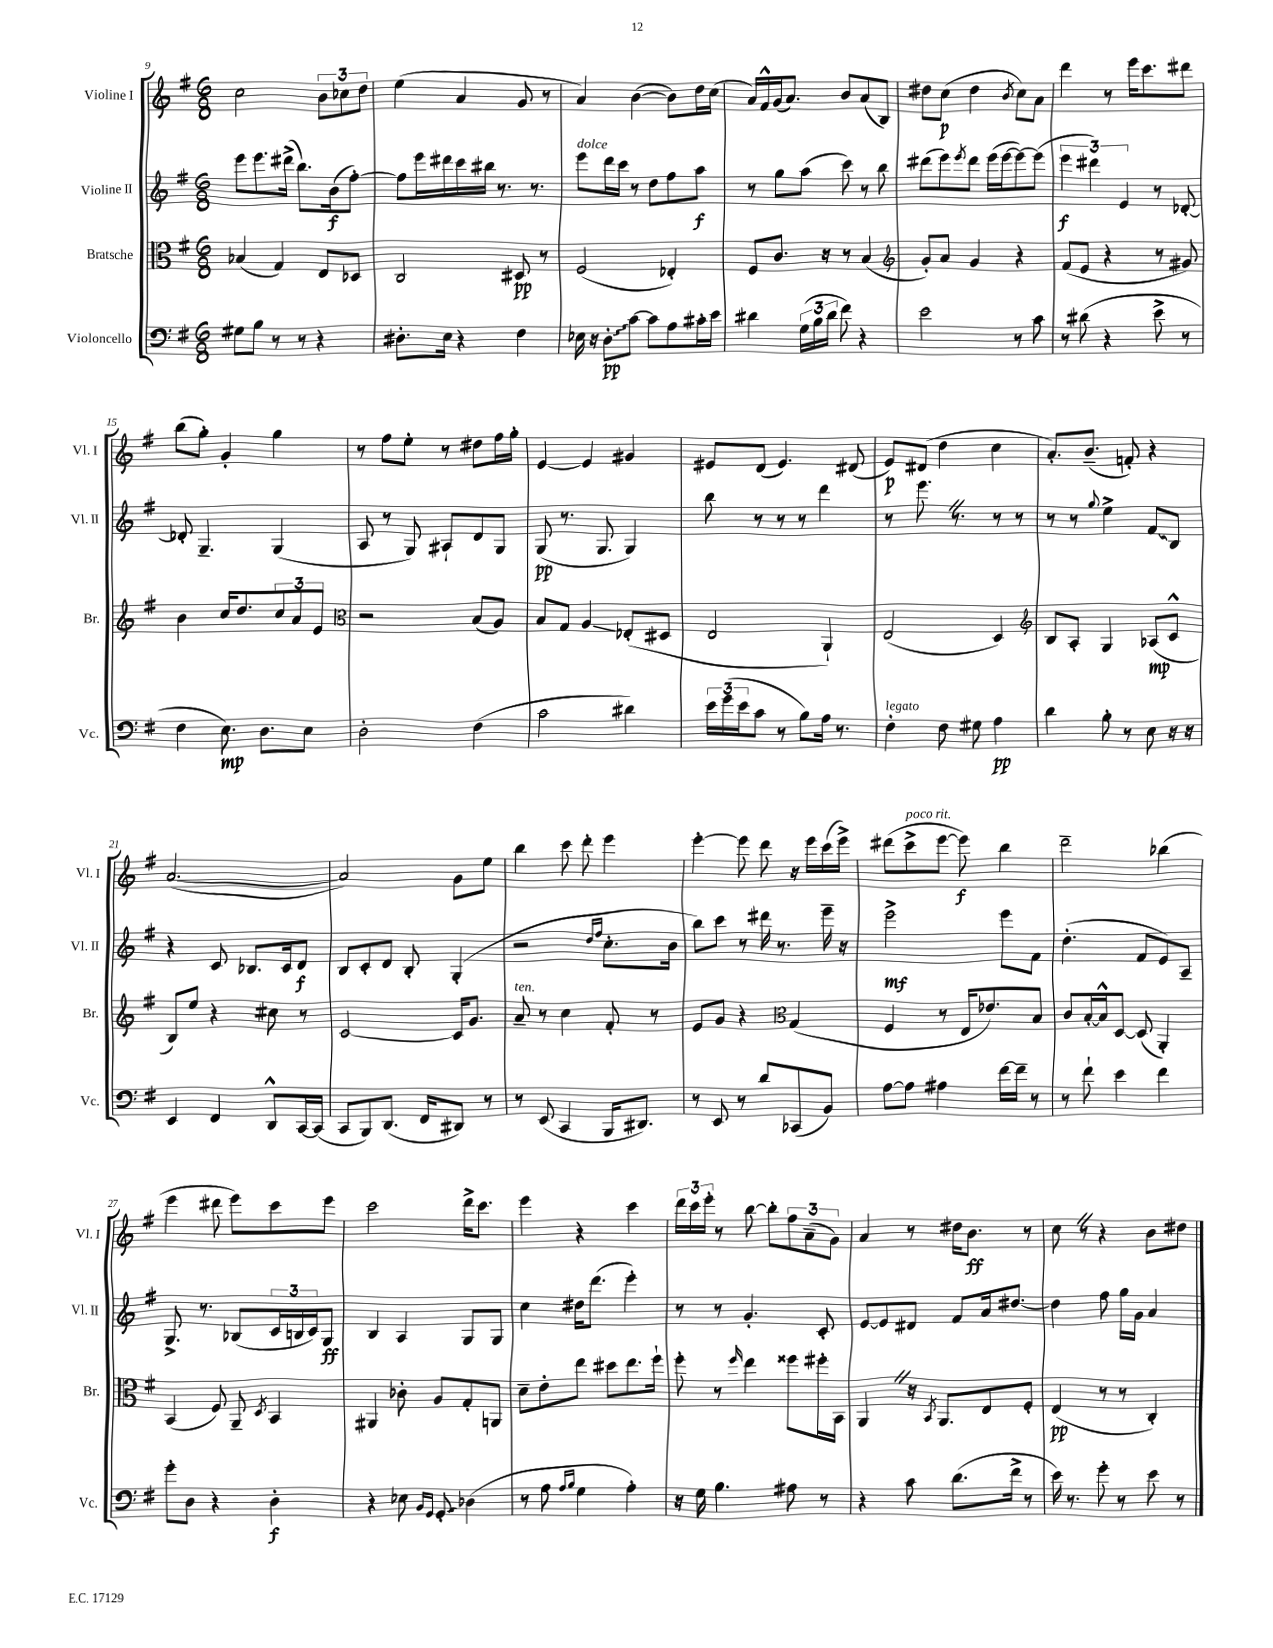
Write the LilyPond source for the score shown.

<<
\new StaffGroup <<
\new Staff = "s0" \with { instrumentName = "Violine I" shortInstrumentName = "Vl. I" } {
    \clef treble \key g \major \numericTimeSignature \time 6/8
    c''2 \tuplet 3/2 { b'8 ces''8 d''8 } |
    e''4( a'4 g'8 r8 |
    a'4) b'4~( b'8) d''16 c''16( |
    a'16) fis'16-^ g'16( a'8.) b'8 a'8( b8) |
    dis''8 c''8\p( dis''4 \acciaccatura { b'8 } c''8) a'8 |
    d'''4 r8 e'''16 c'''8. dis'''8 |
    b''8( g''8-.) g'4-. g''4 |
    r8 fis''8 e''8-. r8 dis''8 fis''16 g''16-. |
    e'4~ e'4 gis'4 |
    eis'8 d'8( eis'4.) dis'8( |
    e'8\p) dis'8( d''4 c''4 |
    a'8.-.) b'8.--( f'8-.) r4 |
    a'2.~( |
    a'2) g'8 e''8 |
    b''4 c'''8 d'''8-. e'''4 |
    e'''4~-. e'''8 d'''8 r16 e'''16 c'''16( e'''16->) |
    dis'''8( c'''8->^\markup { \italic "poco rit." } e'''8~ e'''8\f) b''4 |
    d'''2-- bes''4( |
    e'''4 dis'''8 e'''8) c'''8 e'''8 |
    c'''2 d'''16-> c'''8. |
    e'''4 r4 c'''4 |
    \tuplet 3/2 { d'''16 c'''16 e'''16-. } r8 b''8~ b''8-. \tuplet 3/2 { fis''8 a'8--( g'8) } |
    a'4 r8 dis''16 b'8.\ff r8 |
    c''8 \once \override BreathingSign.text = \markup { \musicglyph "scripts.caesura.straight" } \breathe r8 r4 b'8 dis''8 \bar "|." |
}
\new Staff = "s1" \with { instrumentName = "Violine II" shortInstrumentName = "Vl. II" } {
    \clef treble \key g \major \numericTimeSignature \time 6/8
    e'''8 e'''8. dis'''16->( b''8.) b'16\f( fis''8~-.) |
    fis''8 e'''16 dis'''16 c'''16 bis''16 r8. r8. |
    e'''8^\markup { \italic "dolce" } d'''16 c'''16 r8 d''8 fis''8 a''8\f |
    r8 g''8 a''8( c'''8) r8 b''8 |
    dis'''8( e'''8) \acciaccatura { e'''8 } dis'''8 e'''16( e'''16~ e'''8~) e'''8( |
    \tuplet 3/2 { e'''4\f dis'''4) e'4 } r8 des'8~-. |
    des'8-. g4.-- g4( |
    a8 r8 g8) ais8-! d'8 g8 |
    g8\pp( r8. g8. g4) |
    b''8 r8 r8 r8 d'''4 |
    r8 e'''8. \once \override BreathingSign.text = \markup { \musicglyph "scripts.caesura.straight" } \breathe r8. r8 r8 |
    r8 r8 \appoggiatura { g''8 } e''4-> \once \override Glissando.style = #'zigzag fis'8\glissando b8 |
    r4 c'8 bes8. c'16 d'8\f |
    b8 c'8-. d'8 b8-. g4-.( |
    r2 \grace { d''16 fis''16 } c''8.-. b'16 |
    b''8) c'''8 r8 dis'''16 r8. e'''16-- r16 |
    e'''2->\mf e'''8 fis'8 |
    d''4.-.( fis'8 e'8) a8-- |
    g8.-> r8. bes8( \tuplet 3/2 { c'16 b16 c'16) } g8\ff |
    b4 a4 g8 g8 |
    c''4 dis''16 d'''8.( e'''4-.) |
    r8 r8 g'4.-. c'8-. |
    e'8~ e'8 dis'8 fis'8 a'16 dis''8.~ |
    dis''4 fis''8 g''16 g'16 a'4 \bar "|." |
}
\new Staff = "s2" \with { instrumentName = "Bratsche" shortInstrumentName = "Br." } {
    \clef alto \key g \major \numericTimeSignature \time 6/8
    bes4( g4) e8 des8 |
    c2 dis8\pp r8 |
    fis2( ees4-.) |
    fis8 c'8. r16 r8 b4( |
    \clef treble g'8-.) a'8 g'4 r4 |
    fis'8( e'8 r4 r8 gis'8) |
    b'4 c''16 d''8. \tuplet 3/2 { c''8 a'8 e'8 } |
    \clef alto r2 b8( a8) |
    b8 g8 a4\glissando ees8-.( dis8 |
    e2 a,4-!) |
    e2( d4) |
    \clef treble b8 a8-. g4 aes8\mp( c'8-^ |
    b8) e''8 r4 cis''8 r8 |
    c'2~ c'16 g'8. |
    a'8--^\markup { \italic "ten." } r8 c''4 fis'8-. r8 |
    e'8 g'8 r4 \clef alto g4( |
    fis4 r8 e16 ees'8.) b8 |
    c'8 b16~-. b16-^ d8~ d8( a,4-.) |
    b,4( fis8) a,8-- \acciaccatura { d8 } b,4 |
    ais,4 ces'8-. a8 g8-. a,8 |
    d'8-- e'8-. e''8 dis''8 e''8. fis''16-! |
    fis''8-. r8 \grace { fis''16 } e''4 fisis''8 fis''16-. b,16 |
    a,4 \once \override BreathingSign.text = \markup { \musicglyph "scripts.caesura.straight" } \breathe r16 \acciaccatura { b,8 } a,8. e8 fis8-. |
    e4\pp( r8 r8 c4-.) \bar "|." |
}
\new Staff = "s3" \with { instrumentName = "Violoncello" shortInstrumentName = "Vc." } {
    \clef bass \key g \major \numericTimeSignature \time 6/8
    gis8 b8 r8 r8 r4 |
    dis8.-. e16 r4 fis4 |
    ees16 r16 \once \override Glissando.style = #'zigzag d8-.\glissando\pp c'8~ c'8 a8 cis'16-. e'16 |
    dis'4 \tuplet 3/2 { g16( b16 dis'16 } fis'8) r4 |
    e'2 r8 c'8 |
    r8 dis'8( r4 e'8-> r8 |
    fis4 e8.\mp) d8. e8 |
    d2-. fis4( |
    c'2 dis'4) |
    \tuplet 3/2 { e'16 g'16( e'16 } c'8 r8 b8) a16 r8. |
    fis4-.^\markup { \italic "legato" } fis8 gis8 a4\pp |
    d'4 b8-. r8 e8 r16 r16 |
    e,4 fis,4 d,8-^ c,16~ c,16( |
    c,8 b,,8) d,8.( fis,16 dis,8) r8 |
    r8 e,8( c,4 b,,16 dis,8.) |
    r8 e,8 r8 d'8 ces,8( b,8) |
    a8~ a8 ais4 fis'16~ fis'16-- r8 |
    r8 fis'8-! e'4 fis'4 |
    g'8-. d8 r4 d4-.\f |
    r4 ees8 \grace { b,16 g,16 } \once \override Glissando.style = #'zigzag g,8-.\glissando des4( |
    r8 a8 \grace { a16 b16 } g4 a4-.) |
    r16 g16 b4. ais8 r8 |
    r4 c'8 d'8.( fis'16-> r8 |
    e'16) r8. g'8-. r8 e'8 r8 \bar "|." |
}
>>
>>
\layout { \context { \Score currentBarNumber = #9 } }
